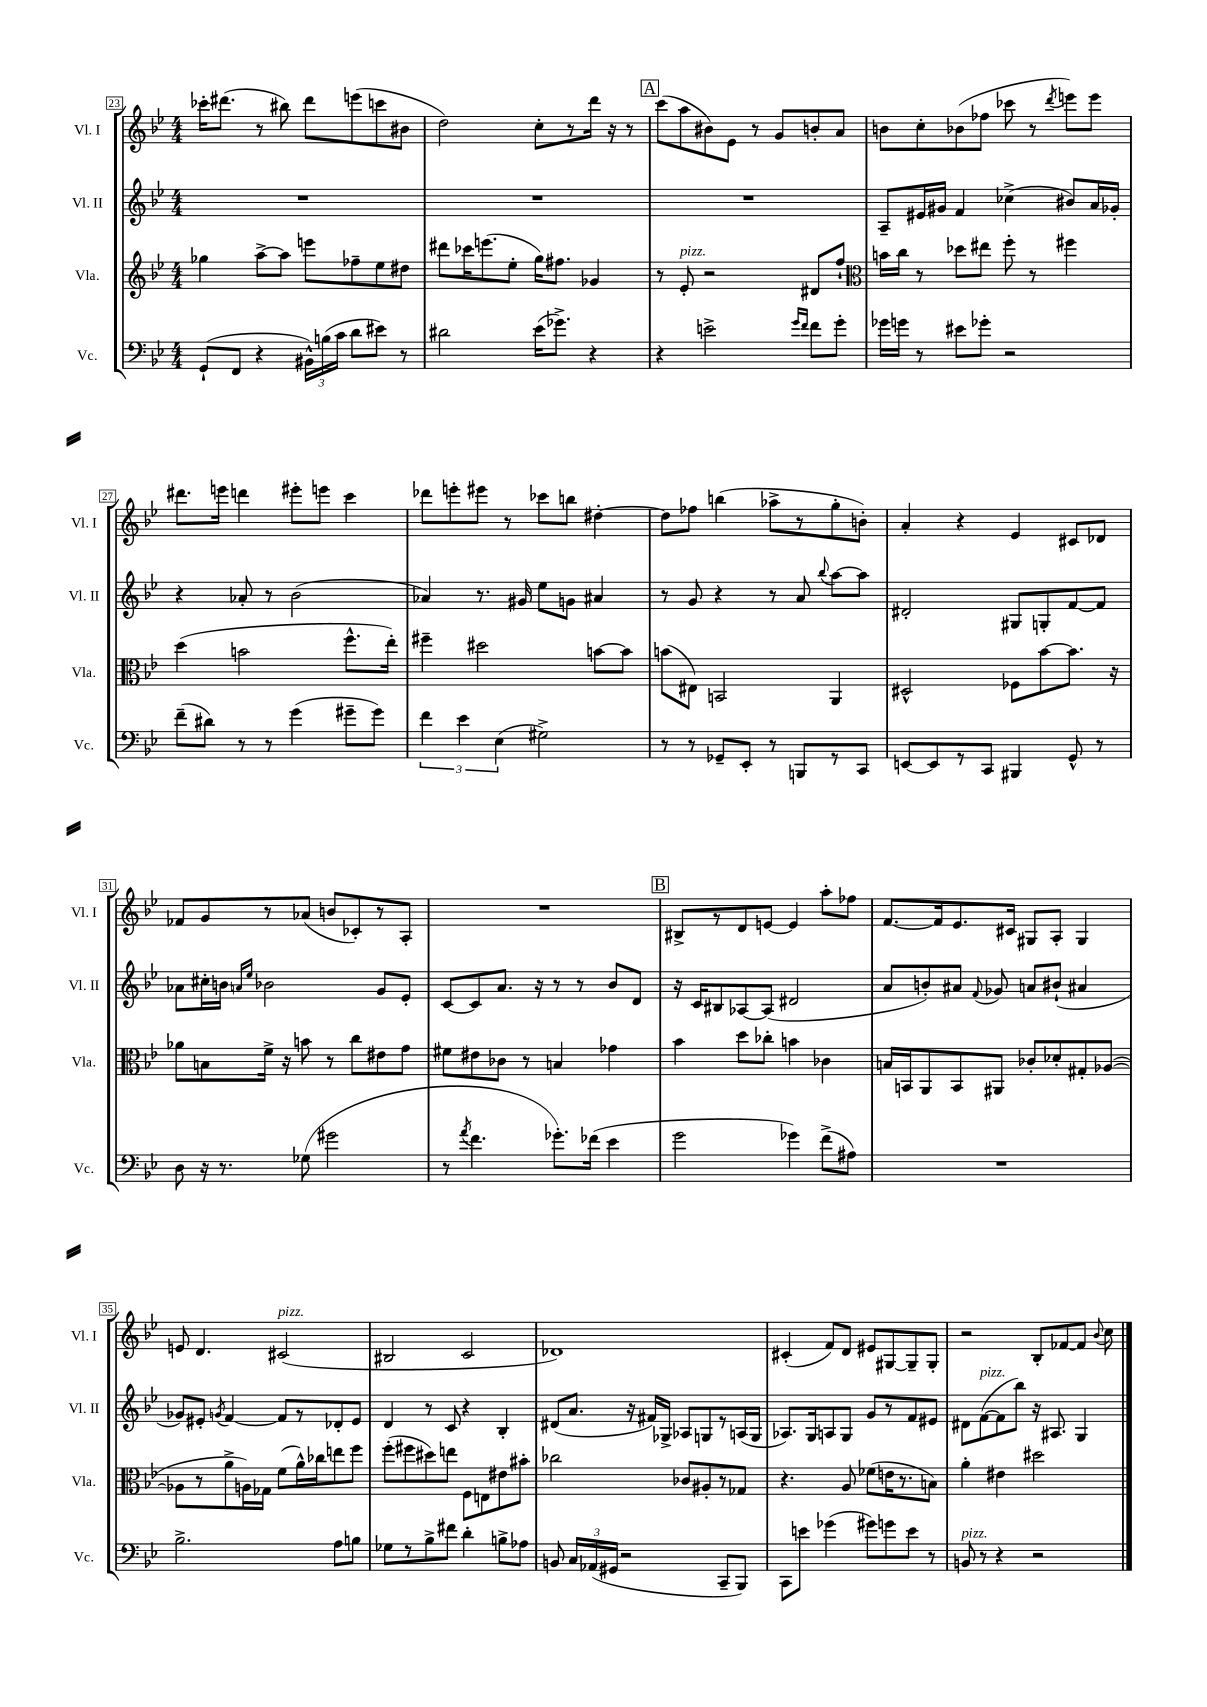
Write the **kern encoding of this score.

**kern	**kern	**kern	**kern
*staff4	*staff3	*staff2	*staff1
*clefF4	*clefG2	*clefG2	*clefG2
*k[b-e-]	*k[b-e-]	*k[b-e-]	*k[b-e-]
*M4/4	*M4/4	*M4/4	*M4/4
(8GG`/L	4gg-\	1r	16ccc-'\LK
.	.	.	(8.ddd#\J
8FF/J	.	.	.
4r	[8aa^\L	.	8r
.	8aa\]J	.	8bb#\)
24BB#^^\LL)	8eee\L	.	8ddd#\L
(24B\	.	.	.
24c\JJ	.	.	.
8d\L	8ff-~\	.	(8eee\
8e#\J)	8ee-\	.	8ccc\
8r	8dd#\J	.	8b#\J
=	=	=	=
2d#\	8ddd#\L	1r	2dd\)
.	16ccc-\K	.	.
.	(8.eee\	.	.
.	8ee-'\J	.	.
(16e-\LK	16gg\LK)	.	8cc'\L
8.g-^\J)	8.ff#\J	.	.
.	.	.	8r
4r	4g-/	.	16ddd\Jk
.	.	.	16r
.	.	.	8r
=	=	=	=
4r	8r	1r	(8ccc\L
.	8e-'/	.	8aa\
2e^\	2r	.	8b#\)
.	.	.	8e-\J
.	.	.	8r
.	.	.	8g/L
16qqg/LL	.	.	.
16qqf/JJ	.	.	.
8f\L	8d#/L	.	8b'/
8g'\J	8ff`/J	.	8a/J
=	=	=	=
*	*clefC3	*	*
16g-\LL	16b\LL	8A~/L	8b\L
16g\JJ	16cc\JJ	.	.
8r	8r	16e#/L	8cc'\
.	.	16g#/JJ	.
8e#\L	8dd-\L	4f/	(8b-\
8g-'\J	8ee#\J	.	8ff-\J
2r	8ff'\	(4cc-^\	8ccc-\
.	8r	.	8r
.	.	.	8qddd/
.	4ff#\	8b#/L)	8eee\L)
.	.	16a/L	8eee\J
.	.	16g-'/JJ	.
=	=	=	=
(8f~\L	(4dd\	4r	8.ddd#\L
8d#\J)	.	.	.
.	.	.	16eee\Jk
8r	2b\	8a-'/	4ddd\
8r	.	8r	.
(4g\	.	(2b-\	8eee#'\L
.	.	.	8eee\J
8g#~\L	8.ff^^\L	.	4ccc\
8g#\J)	.	.	.
.	16ee-'\Jk)	.	.
=	=	=	=
6f\	4ff#~\	4a-/)	8ddd-\L
.	.	.	8eee'\
6e-\	.	.	.
.	2dd#\	8.r	8eee#\J
(6E-\	.	.	.
.	.	.	8r
.	.	16g#/	.
2G#^\)	.	8ee-\L	8ccc-\L
.	.	8g\J	8bb\J
.	[8b\L	4a#/	[4dd#'\
.	8b\]J	.	.
=	=	=	=
8r	(8b\L	8r	8dd#\]L
8r	8E#\J)	8g/	8ff-\J
8GG-~/L	2BB/	4r	(4bb\
8EE-'/J	.	.	.
8r	.	8r	8aa-^\L
8BBB/L	.	8a/	8r
.	.	8qqbb-/	.
8r	4AA/	[8aa\L	8gg'\
8CC/J	.	8aa\]J	8b'\J)
=	=	=	=
[8EE/L	2D#^^/	2d#'/	4a'/
8EE/]	.	.	.
8r	.	.	4r
8CC/J	.	.	.
4BBB#/	8F-\L	8G#/L	4e-/
.	[8b-\	8G'/	.
8GG^^/	8.b-\]J	[8f/	8c#/L
8r	.	8f/]J	8d-/J
.	16r	.	.
=	=	=	=
8D\	8a-\L	8a-\L	8f-/L
16r	8B\	16cc#'\L	8g/
8.r	.	16b\JJ	.
.	.	16qqa/LL	.
.	.	16qqee-/JJ	.
.	16f^\Jk	2b-\	8r
.	16r	.	.
(8G-\	8b\	.	(8a-/J
2g#\	8r	.	8b/L
.	8cc\L	.	8c-'/)
.	8e#\	8g/L	8r
.	8g\J	8e-'/J	8A'/J
=	=	=	=
8r	8f#\L	[8c/L	1r
8qa/	.	.	.
4.f\	8e#\	8c/]	.
.	8c-\J	8.a/J	.
.	8r	.	.
.	.	16r	.
8.g-'\L)	4B/	8r	.
.	.	8r	.
(16f-\Jk	.	.	.
4e-\	4g-\	8b-/L	.
.	.	8d/J	.
=	=	=	=
2g\	4b-\	16r	8B#^/L
.	.	16c/LK	.
.	.	8B#/	8r
.	8dd\L	[8A-/	8d/
.	8cc-'\J	(8A-/]J	[8e/J
4g-\)	4b\	2d#/	4e/]
(8f^\L	4c-\	.	8aa'\L
8A#\J)	.	.	8ff-\J
=	=	=	=
1r	16B/LL	8a/L	[8.f/L
.	16BB/J	.	.
.	8AA/	8b'/)	.
.	.	.	16f/]k
.	8BB/	8a#/J	8.e-/
.	.	8qqf/	.
.	8AA#/J	8g-/	.
.	.	.	16c#/Jk
.	8c-'/L	8a/L	8G#/L
.	8d-'/	(8b#`/J	8A'/J
.	8G#'/	4a#/	4G#/
.	([8A-/J	.	.
=	=	=	=
2.B-^\	8A-\]L	8g-/L)	8e/
.	8r	8e#'/J	4.d/
.	.	8qg/	.
.	8a^\	[4f/	.
.	16A\L)	.	.
.	16G-\JJ	.	.
.	(8f\L	8f/]L	(2c#/
.	16a^^\L)	8r	.
.	16cc-\J	.	.
8A\L	8ee\	8d-'/	.
8B\J	8ff\J	8e#/J	.
=	=	=	=
8G-\L	(8ff'\L	4d/	2B#/
8r	8ff#\	.	.
8B-^\	8dd#\)	8r	.
8f#\J	8ee\J	8c/	.
4d'\	8F\L	4r	2c/
.	8E\	.	.
8B^\L	8e#\	4B-'/	.
8A-\J	8b#'\J	.	.
=	=	=	=
8BB/	2cc-\	(8d#/L	1d-)
24C/LL	.	8.a/J	.
(24AA-/	.	.	.
24GG#/JJ	.	.	.
2r	.	.	.
.	.	16r	.
.	.	16f#/LL)	.
.	.	16G-^/JJ	.
.	8c-/L	8A-/L	.
.	8A#'/	8G/	.
8CC~/L	8r	8r	.
8BBB-/J)	8G-/J	(16A/L	.
.	.	16G/JJ	.
=	=	=	=
8CC\L	4.r	8.A-/L)	(4c#'/
8e\J	.	.	.
.	.	16G/k	.
(4g-\	.	8A/	8f/L)
.	8A/	8G/J	8d/J
8g#\L)	(8f-\L	8g/L	8e#/L
8g\	16e\K	8r	[8G#/
.	8.r	.	.
8e\J	.	8f/	8G#~/]
8r	8B\J)	8e#/J	8G#'/J
=	=	=	=
8BB/	4a'\	8d#\L	2r
8r	.	([8f\	.
4r	4e#\	8f\]	.
.	.	8bb-\J)	.
2r	2dd#\	16r	8B-'/L
.	.	8.A#/	.
.	.	.	[8f-/
.	.	4G/	8f-/]J
.	.	.	8qqb-/
.	.	.	8cc\
==	==	==	==
*-	*-	*-	*-
